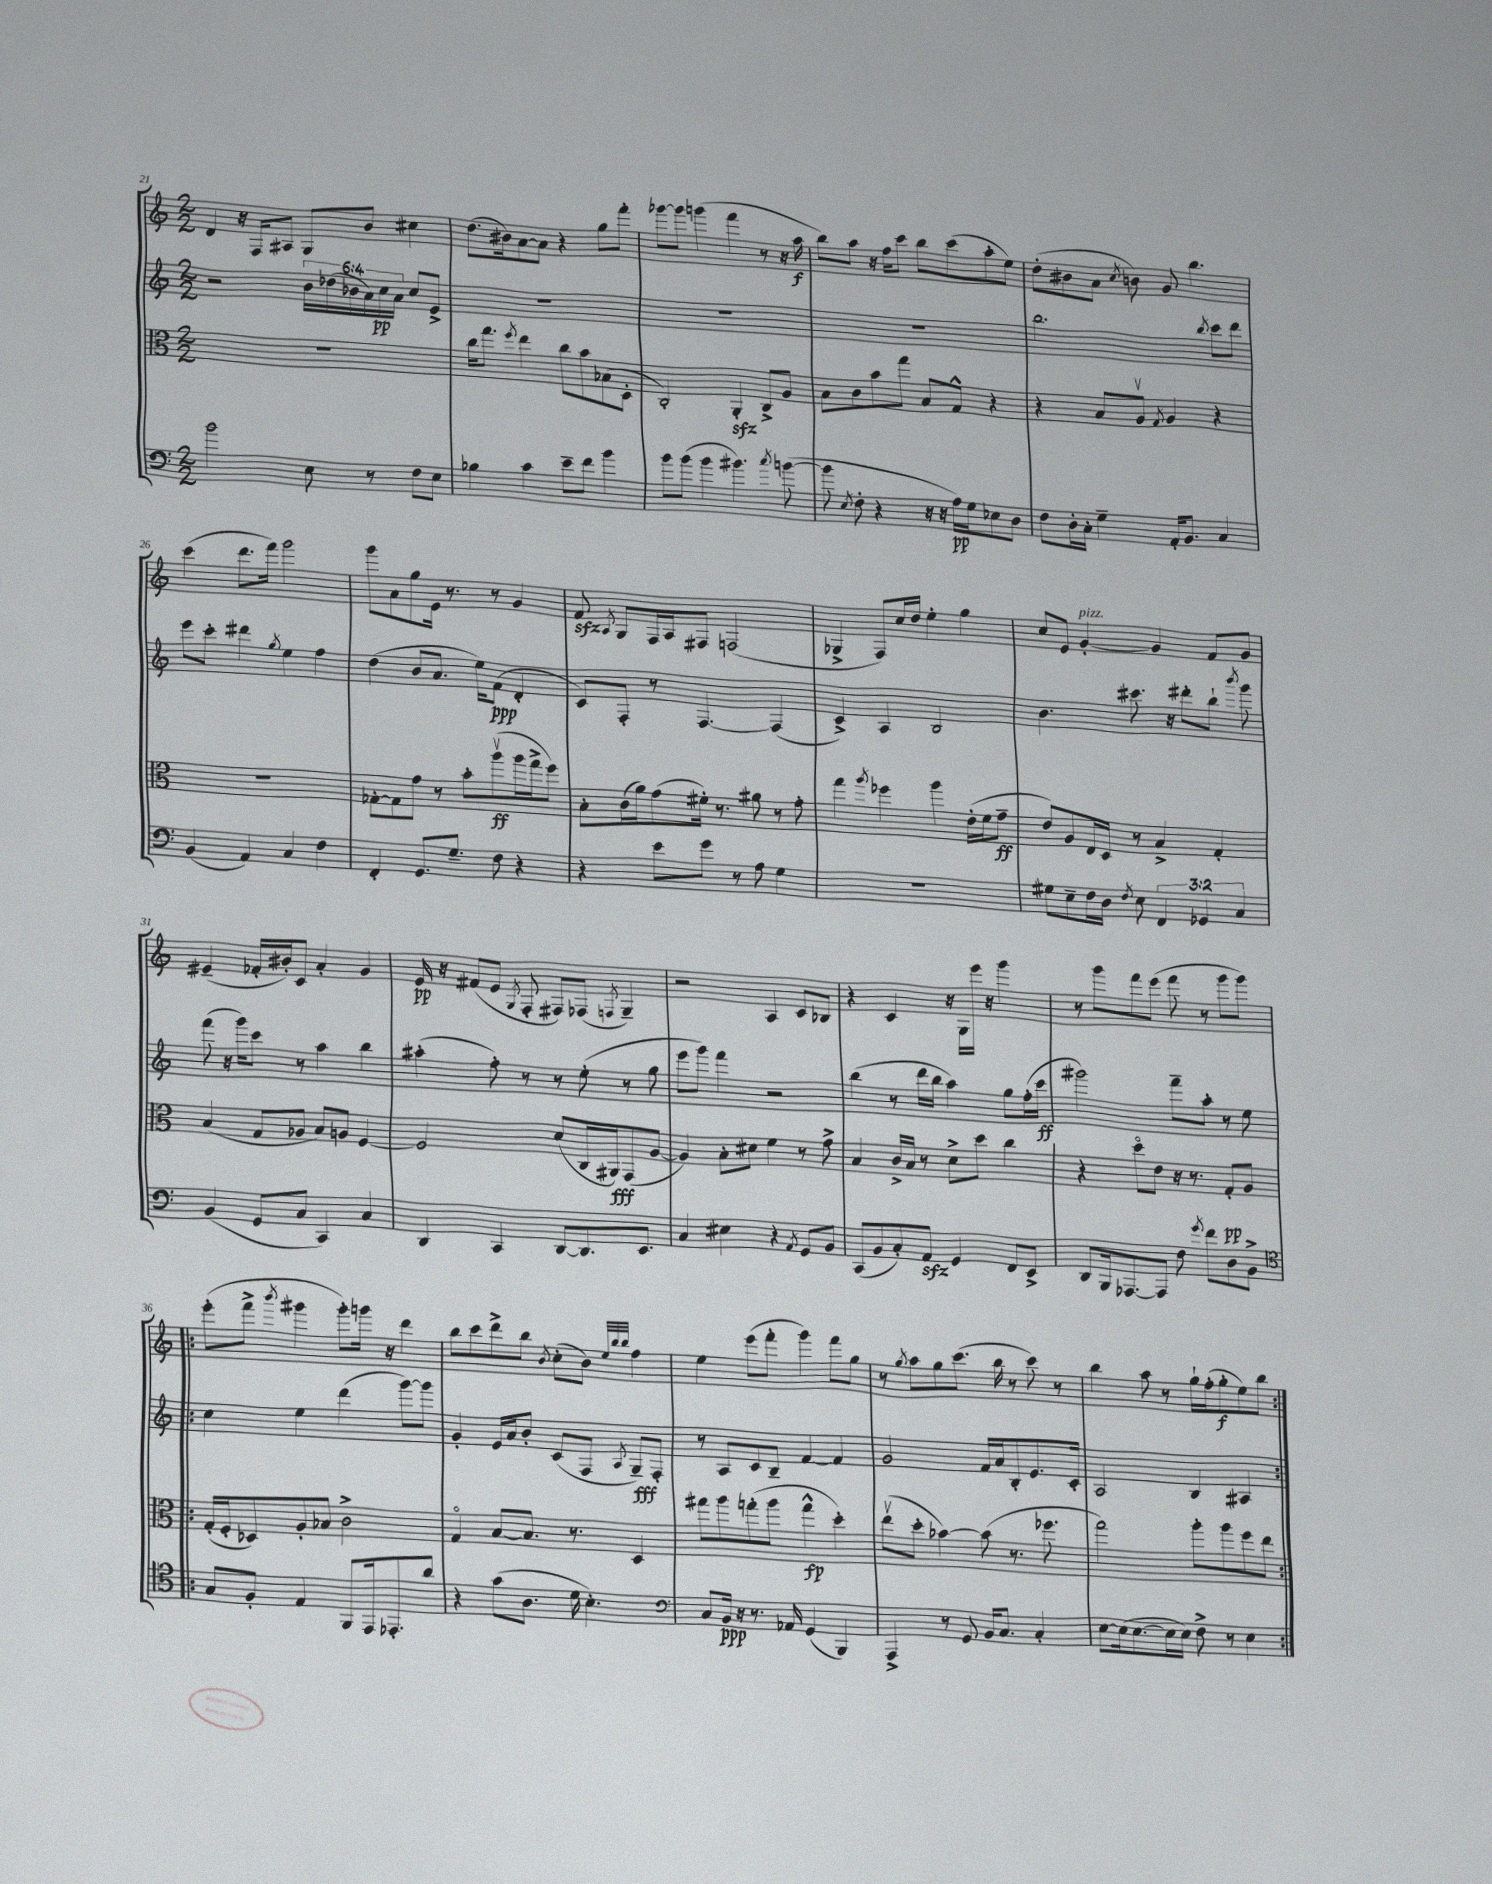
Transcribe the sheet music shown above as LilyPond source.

<<
\new StaffGroup <<
\new Staff = "s0" {
    \clef treble \key c \major \numericTimeSignature \time 2/2
    \autoBeamOff d'4 r16 f16[ ais8] g8[ b'8] cis''4 |
    d''8.[( bis'16) a'8~ a'8] r4 g''8[ f'''8]-. |
    ges'''8[~ ges'''8] g'''4( f'''4 r8 r16 a''16\f |
    b''8[) a''8] r16 f''16[ c'''8] b''8[ c'''8( a''8-. e''8]) |
    d''8[-.( bis'8 a'8] \acciaccatura { c''8 } b'8) g'8 b''4. |
    c'''4( d'''8.[ f'''16]) g'''2 |
    g'''8[ a'8 g''8 e'16] r8. r8 g'4 |
    f'8\sfz \acciaccatura { a8 } g8[ f16 a16 fis8] f2( |
    ges4-> f8[) c''16 d''16] e''4-. g''4 |
    c''8[ e'8] g'4~-.^\markup { \italic "pizz." } g'4 f'8[ g'8] |
    eis'4--( fes'16[-. bis'16-.) c'8] a'4-. g'4 |
    e'16\pp r16 fis'8[( e'8] \acciaccatura { g8 } f8-. fis8[) fes8]( \acciaccatura { f8 } g4--) |
    r2 a4 c'8[ bes8] |
    r4 c'4 r16 g16[ e'''16] r16 g'''4 |
    r8 g'''8[ f'''8 e'''8]( f'''8 r8 g'''8[ g'''8]) |
    \repeat volta 2 { e'''8[-.( f'''8]-> \acciaccatura { b'''8 } gis'''4 gis'''8[-.) g'''16] r16 d'''4 |
    b''8[ c'''8 d'''8-> b''8] \acciaccatura { b'8 } c''8[-.( b'8]) \grace { e''32[ b''32 b''32] } f''4 |
    e''4 e'''8[( f'''8]-. g'''4) f'''8[ g''8] |
    r8 \acciaccatura { g''8 } a''8[ g''8 c'''8.]( b''16 r8 c'''8) r8 |
    b''4 a''8 r8 g''16[-! f''16-.( g''8-.\f e''8) b''8] | }
}
\new Staff = "s1" {
    \clef treble \key c \major \numericTimeSignature \time 2/2 \override Staff.TupletNumber.text = #tuplet-number::calc-fraction-text
    \autoBeamOff r2 \tuplet 6/4 { b'16[ des''16( bes'16 a'16) c''16\pp a'16] } c''8[ e'8]-> |
    R1 |
    R1 |
    R1 |
    b''2. \acciaccatura { b''8 } c'''8[ d'''8] |
    e'''8[ c'''8]-. dis'''4 \acciaccatura { g''8 } e''4 f''4 |
    d''4( b'8[ a'8.] e''16[) f'8]\ppp( d'4-. |
    c'8[) f8]-. r8 f4.~ f4( |
    c'4->) a4 b2 |
    b'4. cis'''8. r16 dis'''8[-. b''8]-! \acciaccatura { b'''8 } g'''8 |
    f'''8( r16 g'''16[) c'''8] r8 a''4 b''4 |
    ais''4-.( f''8-.) r8 r8 e''8-.( r8 g''8 |
    e'''8[ g'''8]) f'''4 r2 |
    b''4( r8 d'''16[ b''16] a''4) g''8[ f''16-.( c'''16]\ff |
    gis'''2) f'''8[-- a''8]-. r8 e''8 |
    \repeat volta 2 { c''4 e''4 d'''4( g'''8[~) g'''8] |
    g'4-. e'16[ a'16 b'8]-. c'8[( f8] \acciaccatura { a8 } g8[--\fff) f8]-. |
    r8 a8[ c'8 b8]-- f'4~ f'4 |
    g'2 f'16[ a'16 b8-. e'8. c'16]-. |
    a2 b4 ais4 | }
}
\new Staff = "s2" {
    \clef alto \key c \major \numericTimeSignature \time 2/2
    \autoBeamOff R1 |
    c''16[ g''8.] \acciaccatura { f''8 } e''4 c''8[ b'8 bes8( d8]-. |
    c2-.) a,4-.\sfz c8[-> a8] |
    b8[ c'8 b'8 g''8] b8[ g8]-^ r4 |
    r4 b8[ a8]\upbow \acciaccatura { g8 } a4 r4 |
    R1 |
    ges8[~-. ges8 g'8] r8 b'8[-. a''8\upbow\ff( a''16 g''16-> f''8]) |
    b8[-. c'16( a'16) g'8( fis'16]-.) r8. ais'8 r8 g'8-. |
    g''4 \acciaccatura { a''8 } fes''4 a''4 e'16[-.( f'16 g'8]--\ff |
    e'8[) a8 e16 d16] r8 b4-> g4-. |
    b4( g8[ aes8] b8[) a8] f4~ |
    f2 d'8[( c16 ais,16\fff) g,8( a8]~ |
    a4) b8[-. dis'8] f'4 r8 g'8-> |
    b4 c'16[-> b16] r8 d'8[-> d''8] c''4 |
    r4 d''8[\flageolet e'8] r16 r8. g8[-.\pp a8] |
    \repeat volta 2 { g16[-.( f16-. des8) a8-. bes8] c'2-> |
    g4\flageolet b8[~ b8.] r8. d4 |
    gis''8[ a''8 g''8-.( a''8] g''4-^\fp d''4-.) |
    e''8[\upbow( d''8]-. bes'4~) bes'8( r8. fes''8. |
    g''2) a''8[-. a''8 f''8 e''8] | }
}
\new Staff = "s3" {
    \clef bass \key c \major \numericTimeSignature \time 2/2 \override Staff.TupletNumber.text = #tuplet-number::calc-fraction-text
    \autoBeamOff b'2 e8 r8 f8[ e8] |
    bes4 c'4 e'8[-- f'8] b'4 |
    b'8[ b'8]( b'4 bis'4.) \acciaccatura { c''8 } b'8~( |
    b'8 \acciaccatura { e8 } f8-. r4 r16 r16 a16[\pp) g16 ees8 d8] |
    f8[ d16-. c16]-. g4-- a,16[-. b,8.] c4 |
    b,4( a,4) c4 f4 |
    f,4-. g,8.[ g8.]-- f8 r4 |
    r4 e'8[ g'8] r8 a8 g4 |
    R1 |
    gis8[ e8-- f16 d16] \acciaccatura { f8 } e8 \tuplet 3/2 { f,4 ges,4 c4 } |
    b,4( g,8[ c8] c,4) c4 |
    d,4 c,4 d,8[~ d,8. e,8.] |
    c4 eis4 r4 \acciaccatura { a,8 } g,8[ b,8] |
    c,8[( b,8 c8-.) a,8]\sfz g,4 f,8[ e,8]-> |
    d,8[ b,,16 aes,,8.~ aes,,8] f8 \acciaccatura { g'8 } f'8[ d8 b,8]-> |
    \repeat volta 2 { \clef tenor g8[ f8]-. e4 f,8[ e,16 ees,8.-. a'8] |
    r4 g'8[( a8.] d'16 b4.-.) |
    \clef bass c8[ b,16]\ppp r16 r8. aes,16 g,4( b,,4) |
    a,,4-> r8 g,8 b,16[ c8.] c4-. |
    e8[~ e16( e8.~ e16 e16]) f8-> r8 e4 | }
}
>>
>>
\layout { \context { \Score currentBarNumber = #21 } }
